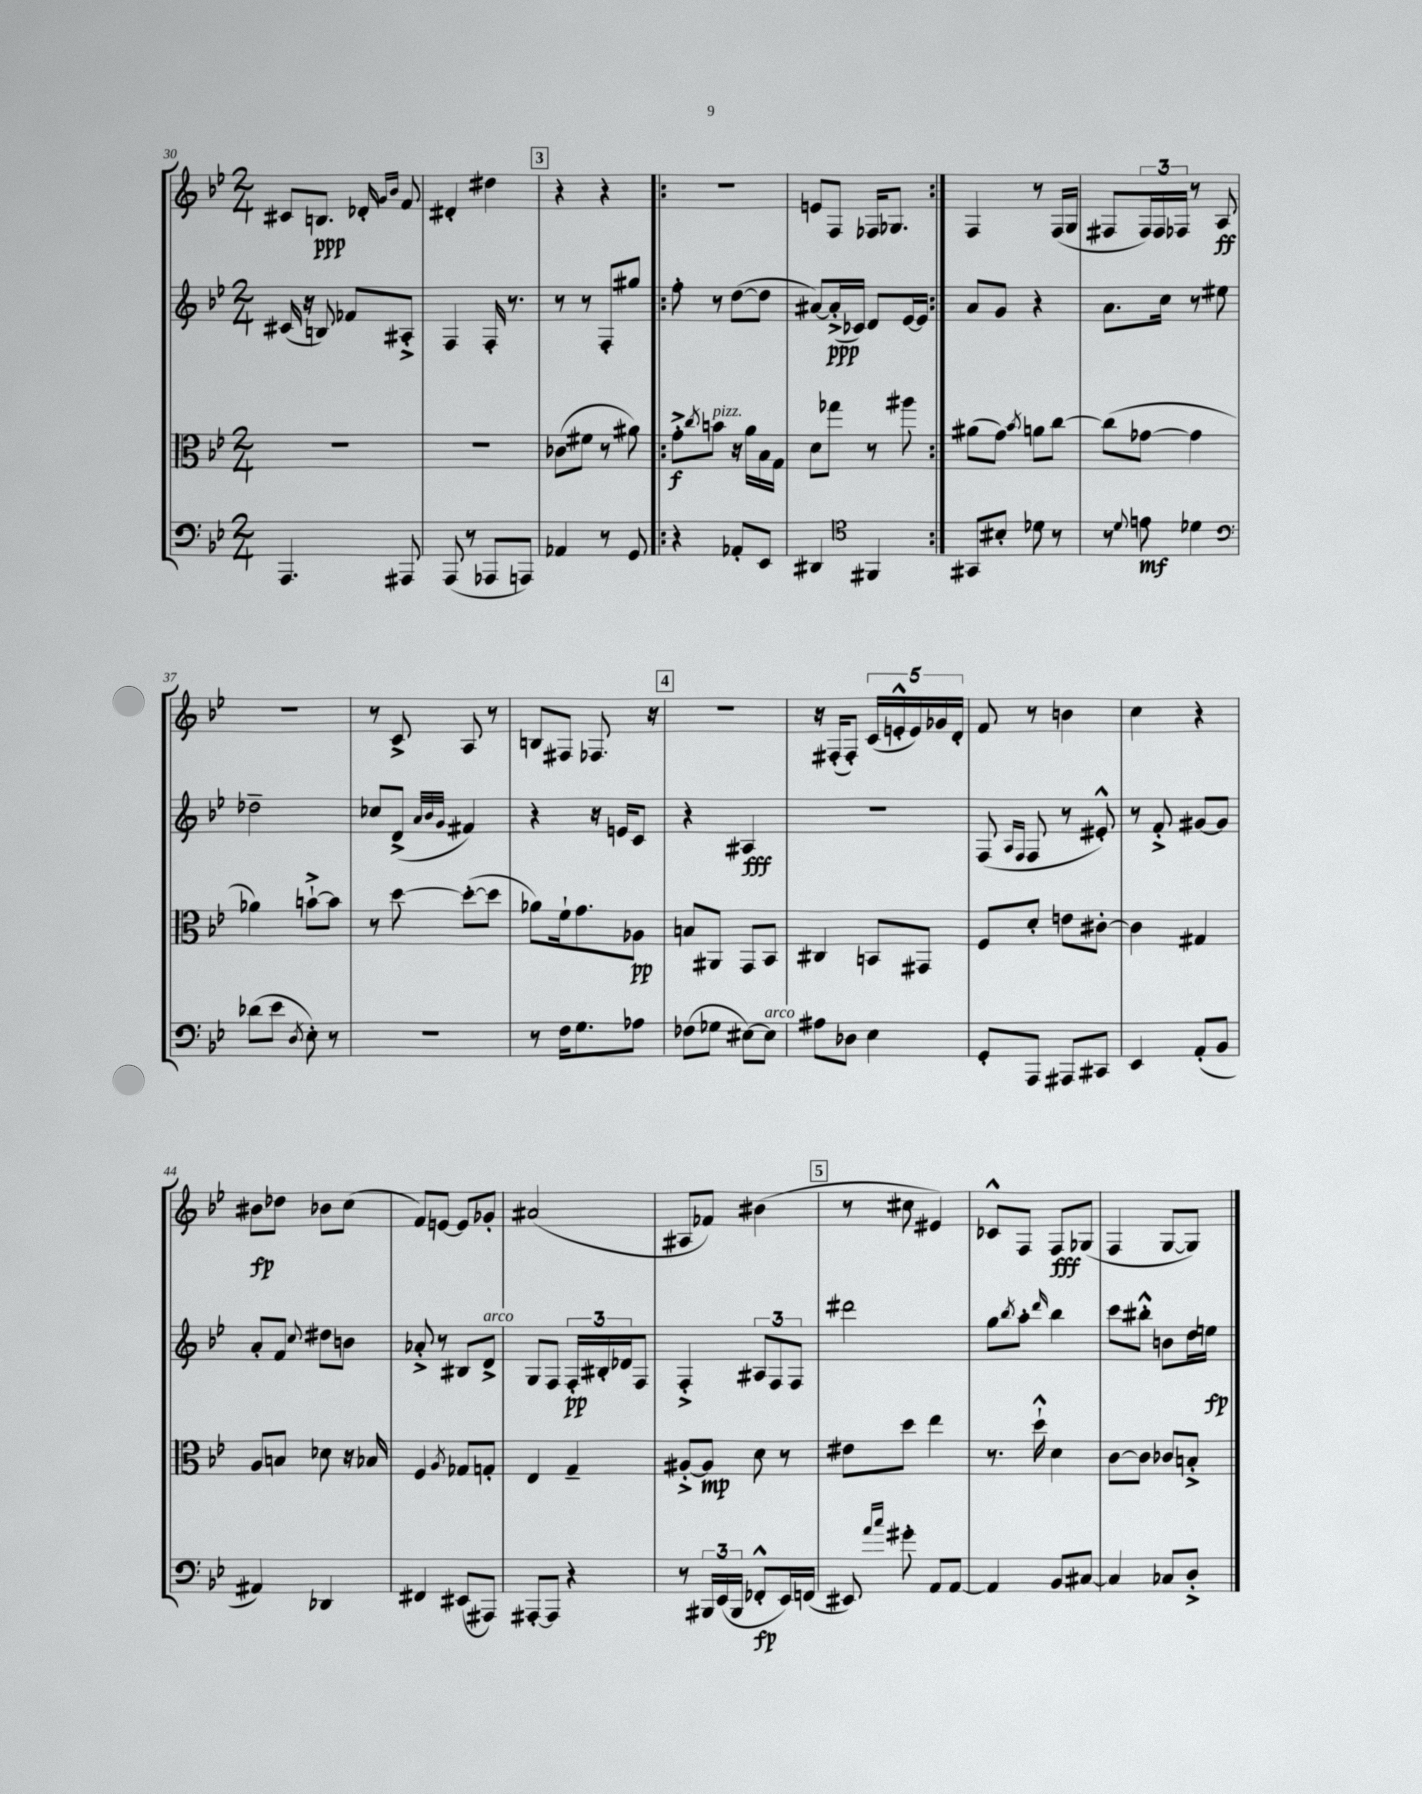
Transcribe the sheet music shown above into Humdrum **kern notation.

**kern	**dynam	**kern	**dynam	**kern	**dynam	**kern	**dynam
*part4	*part4	*part3	*part3	*part2	*part2	*part1	*part1
*staff4	*staff4	*staff3	*staff3	*staff2	*staff2	*staff1	*staff1
*clefF4	*	*clefC3	*	*clefG2	*	*clefG2	*
*k[b-e-]	*	*k[b-e-]	*	*k[b-e-]	*	*k[b-e-]	*
*M2/4	*	*M2/4	*	*M2/4	*	*M2/4	*
=30	=30	=30	=30	=30	=30	=30	=30
4.AAA/	.	2r	.	(16c#X/	.	8c#X/L	.
.	.	.	.	16r	.	.	.
.	.	.	.	8Bn/)	.	8.Bn/J	ppp
.	.	.	.	8f-X/L	.	.	.
.	.	.	.	.	.	16d-X'/	.
.	.	.	.	.	.	16qqg/LL	.
.	.	.	.	.	.	16qqb-/JJ	.
8AAA#X/	.	.	.	8A#X'^/J	.	8f/	.
=31	=31	=31	=31	=31	=31	=31	=31
(8AAA/	.	2r	.	4F/	.	4d#X'/	.
8r	.	.	.	.	.	.	.
8AAA-X/L	.	.	.	16F'/	.	4dd#X\	.
.	.	.	.	8.r	.	.	.
8AAAn/J)	.	.	.	.	.	.	.
!!LO:REH:place=s1:t=3
=32	=32	=32	=32	=32	=32	=32	=32
4AA-X/	.	(8c-X\L	.	8r	.	4r	.
.	.	8f#X\J	.	8r	.	.	.
8r	.	8r	.	8F'/L	.	4r	.
8GG/	.	8a#X\)	.	8gg#X/J	.	.	.
=33!|:	=33!|:	=33!|:	=33!|:	=33!|:	=33!|:	=33!|:	=33!|:
4r	.	8g'^\L	f	8ff'\	.	2r	.
.	.	8qcc/	.	.	.	.	.
!	!	!LO:TX:a:i:t=pizz.	!	!	!	!	!
.	.	8bn\J	.	8r	.	.	.
8AA-X'/L	.	16r	.	([8dd\L	.	.	.
.	.	16a\LL	.	.	.	.	.
8EE-/J	.	16B-\	.	8dd\J]	.	.	.
.	.	16G\JJ	.	.	.	.	.
=34	=34	=34	=34	=34	=34	=34	=34
4DD#X/	.	8d\L	.	[8a#X/L)	.	8en/L	.
.	.	8gg-X\J	.	(16a#'^/L]	ppp	8F/J	.
.	.	.	.	16c-X/JJ)	.	.	.
*clefC4	*	*	*	*	*	*	*
4FF#X/	.	8r	.	8d/L	.	16F-X/KL	.
.	.	.	.	.	.	8.G-X/J	.
.	.	8aa#X\	.	[16e-/L	.	.	.
.	.	.	.	16e-/JJ]	.	.	.
=35:|!	=35:|!	=35:|!	=35:|!	=35:|!	=35:|!	=35:|!	=35:|!
8GG#X/L	.	(8a#X\L	.	8a/L	.	4F/	.
8B#X'/J	.	8g\J)	.	8g/J	.	.	.
.	.	8qb-/	.	.	.	.	.
8d-X\	.	8an\L	.	4r	.	8r	.
8r	.	[8cc\J	.	.	.	(16F/LL	.
.	.	.	.	.	.	16G/JJ	.
=36	=36	=36	=36	=36	=36	=36	=36
8r	.	(8cc\L]	.	8.a\L	.	8F#X/L	.
8qqd/	.	.	.	.	.	.	.
8en\	mf	[8g-X\J	.	.	.	24F#/L)	.
.	.	.	.	.	.	24F#/	.
.	.	.	.	16cc\Jk	.	.	.
.	.	.	.	.	.	24F-X/JJ	.
4d-X\	.	4g-\]	.	8r	.	8r	.
.	.	.	.	8ee#X\	.	8A/	ff
!!LO:LB:g=z
=37	=37	=37	=37	=37	=37	=37	=37
*clefF4	*	*	*	*	*	*	*
(8d-X\L	.	4a-X\)	.	2dd-X~\	.	2r	.
8e-\J	.	.	.	.	.	.	.
8qD/	.	.	.	.	.	.	.
8E-'\)	.	[8bn`^\L	.	.	.	.	.
8r	.	8b\J]	.	.	.	.	.
=38	=38	=38	=38	=38	=38	=38	=38
2r	.	8r	.	8cc-X/L	.	8r	.
.	.	[8dd\	.	(8d^/J	.	8c^/	.
.	.	.	.	32qqa/LLL	.	.	.
.	.	.	.	32qqb-/	.	.	.
.	.	.	.	32qqg/JJJ	.	.	.
.	.	(8dd'\L_	.	4f#X/)	.	8A/	.
.	.	8dd\J]	.	.	.	8r	.
=39	=39	=39	=39	=39	=39	=39	=39
8r	.	8a-X\L)	.	4r	.	8Bn/L	.
16F\KL	.	16f`\k	.	.	.	8F#X/J	.
8.G\	.	8.g\	.	.	.	.	.
.	.	.	.	16r	.	8.F-X/	.
.	.	.	.	16en/KL	.	.	.
8A-X\J	.	8A-X\J	pp	8c/J	.	.	.
.	.	.	.	.	.	16r	.
!!LO:REH:place=s1:t=4
=40	=40	=40	=40	=40	=40	=40	=40
(8F-X\L	.	8Bn/L	.	4r	.	2r	.
8G-X\J	.	8AA#X/J	.	.	.	.	.
[8E#X\L)	.	8GG/L	.	4A#X/	fff	.	.
!LO:TX:a:i:t=arco	!	!	!	!	!	!	!
8E#\J]	.	8BB-/J	.	.	.	.	.
=41	=41	=41	=41	=41	=41	=41	=41
8A#X\L	.	4C#X/	.	2r	.	16r	.
.	.	.	.	.	.	(16F#X'/KL	.
8D-X\J	.	.	.	.	.	8F#'/J)	.
4E-\	.	8BBn/L	.	.	.	(20c/LL	.
.	.	.	.	.	.	20en'^^/	.
.	.	.	.	.	.	20e/)	.
.	.	8GG#X/J	.	.	.	.	.
.	.	.	.	.	.	20g-X/	.
.	.	.	.	.	.	20d'/JJ	.
=42	=42	=42	=42	=42	=42	=42	=42
8GG'/L	.	8F/L	.	(8F/	.	8f/	.
.	.	.	.	16qqA/LL	.	.	.
.	.	.	.	16qqF/JJ	.	.	.
8AAA/J	.	8d'/J	.	8F/	.	8r	.
8AAA#X/L	.	8en\L	.	8r	.	4bn\	.
8CC#X/J	.	[8c#X'\J	.	8e#X'^^/)	.	.	.
=43	=43	=43	=43	=43	=43	=43	=43
4EE-/	.	4c#\]	.	8r	.	4cc\	.
.	.	.	.	8f'^/	.	.	.
(8AA'/L	.	4G#X/	.	[8g#X/L	.	4r	.
8BB-/J	.	.	.	8g#/J]	.	.	.
!!LO:LB:g=z
=44	=44	=44	=44	=44	=44	=44	=44
4AA#X/)	.	8A/L	.	8a'/L	.	8b#X\L	fp
.	.	8Bn/J	.	8f/J	.	8dd-X\J	.
.	.	.	.	8qqcc/	.	.	.
4DD-X/	.	8d-X\	.	8dd#X\L	.	8b-X\L	.
.	.	16r	.	8bn\J	.	(8cc\J	.
.	.	16B-X/	.	.	.	.	.
=45	=45	=45	=45	=45	=45	=45	=45
4FF#X/	.	4F/	.	8a-X'^/	.	8f/L)	.
.	.	.	.	8r	.	[8en/J	.
.	.	8qA/	.	.	.	.	.
(8EE#X/L	.	8G-X/L	.	8B#X/L	.	8e/L]	.
!	!	!	!	!LO:TX:a:i:t=arco	!	!	!
8AAA#X/J)	.	8Gn'/J	.	8d^/J	.	8g-X'/J	.
=46	=46	=46	=46	=46	=46	=46	=46
[8AAA#X'/L	.	4E-/	.	8G/L	.	(2a#X/	.
8AAA#/J]	.	.	.	8F/J	.	.	.
4r	.	4G~/	.	24F'/LL	pp	.	.
.	.	.	.	24B#X'/	.	.	.
.	.	.	.	24d-X/J	.	.	.
.	.	.	.	8F/J	.	.	.
=47	=47	=47	=47	=47	=47	=47	=47
8r	.	[8A#X'^/L	.	4F'^/	.	8A#X/L	.
24BBB#X/LL	.	8A#/J]	mp	.	.	8f-X/J)	.
(24EE-/	.	.	.	.	.	.	.
24BBB#/JJ	.	.	.	.	.	.	.
8FF-X'^^/L	fp	8d\	.	12A#X/L	.	(4b#X\	.
.	.	.	.	12F/	.	.	.
16EE-/L)	.	8r	.	.	.	.	.
.	.	.	.	12F/J	.	.	.
(16FFn/JJ	.	.	.	.	.	.	.
!!LO:REH:place=s1:t=5
=48	=48	=48	=48	=48	=48	=48	=48
8EE#X/)	.	8e#X\L	.	2ddd#X\	.	8r	.
16qqa/LL	.	.	.	.	.	.	.
16qqcc/JJ	.	.	.	.	.	.	.
8g#X'\	.	8dd\J	.	.	.	8cc#X\	.
8AA/L	.	4ee-\	.	.	.	4e#X/)	.
[8AA/J	.	.	.	.	.	.	.
=49	=49	=49	=49	=49	=49	=49	=49
4AA/]	.	8.r	.	8gg\L	.	8c-X^^/L	.
.	.	.	.	8qbb-/	.	.	.
.	.	.	.	8aa'\J	.	8F/J	.
.	.	16dd`^^\	.	.	.	.	.
.	.	.	.	16qqddd/	.	.	.
8BB-/L	.	4d\	.	4bb-\	.	8F/L	fff
[8C#X/J	.	.	.	.	.	(8G-X/J	.
=50	=50	=50	=50	=50	=50	=50	=50
4C#/]	.	[8c\L	.	8ccc\L	.	4F/	.
.	.	8c\J]	.	8bb#X'^^\J	.	.	.
8C-X/L	.	8c-X/L	.	8bn\L	.	[8G/L	.
8D'^/J	.	8Bn'^/J	.	16dd\L	.	8G/J])	.
.	.	.	.	16een\JJ	fp	.	.
==	==	==	==	==	==	==	==
*-	*-	*-	*-	*-	*-	*-	*-
